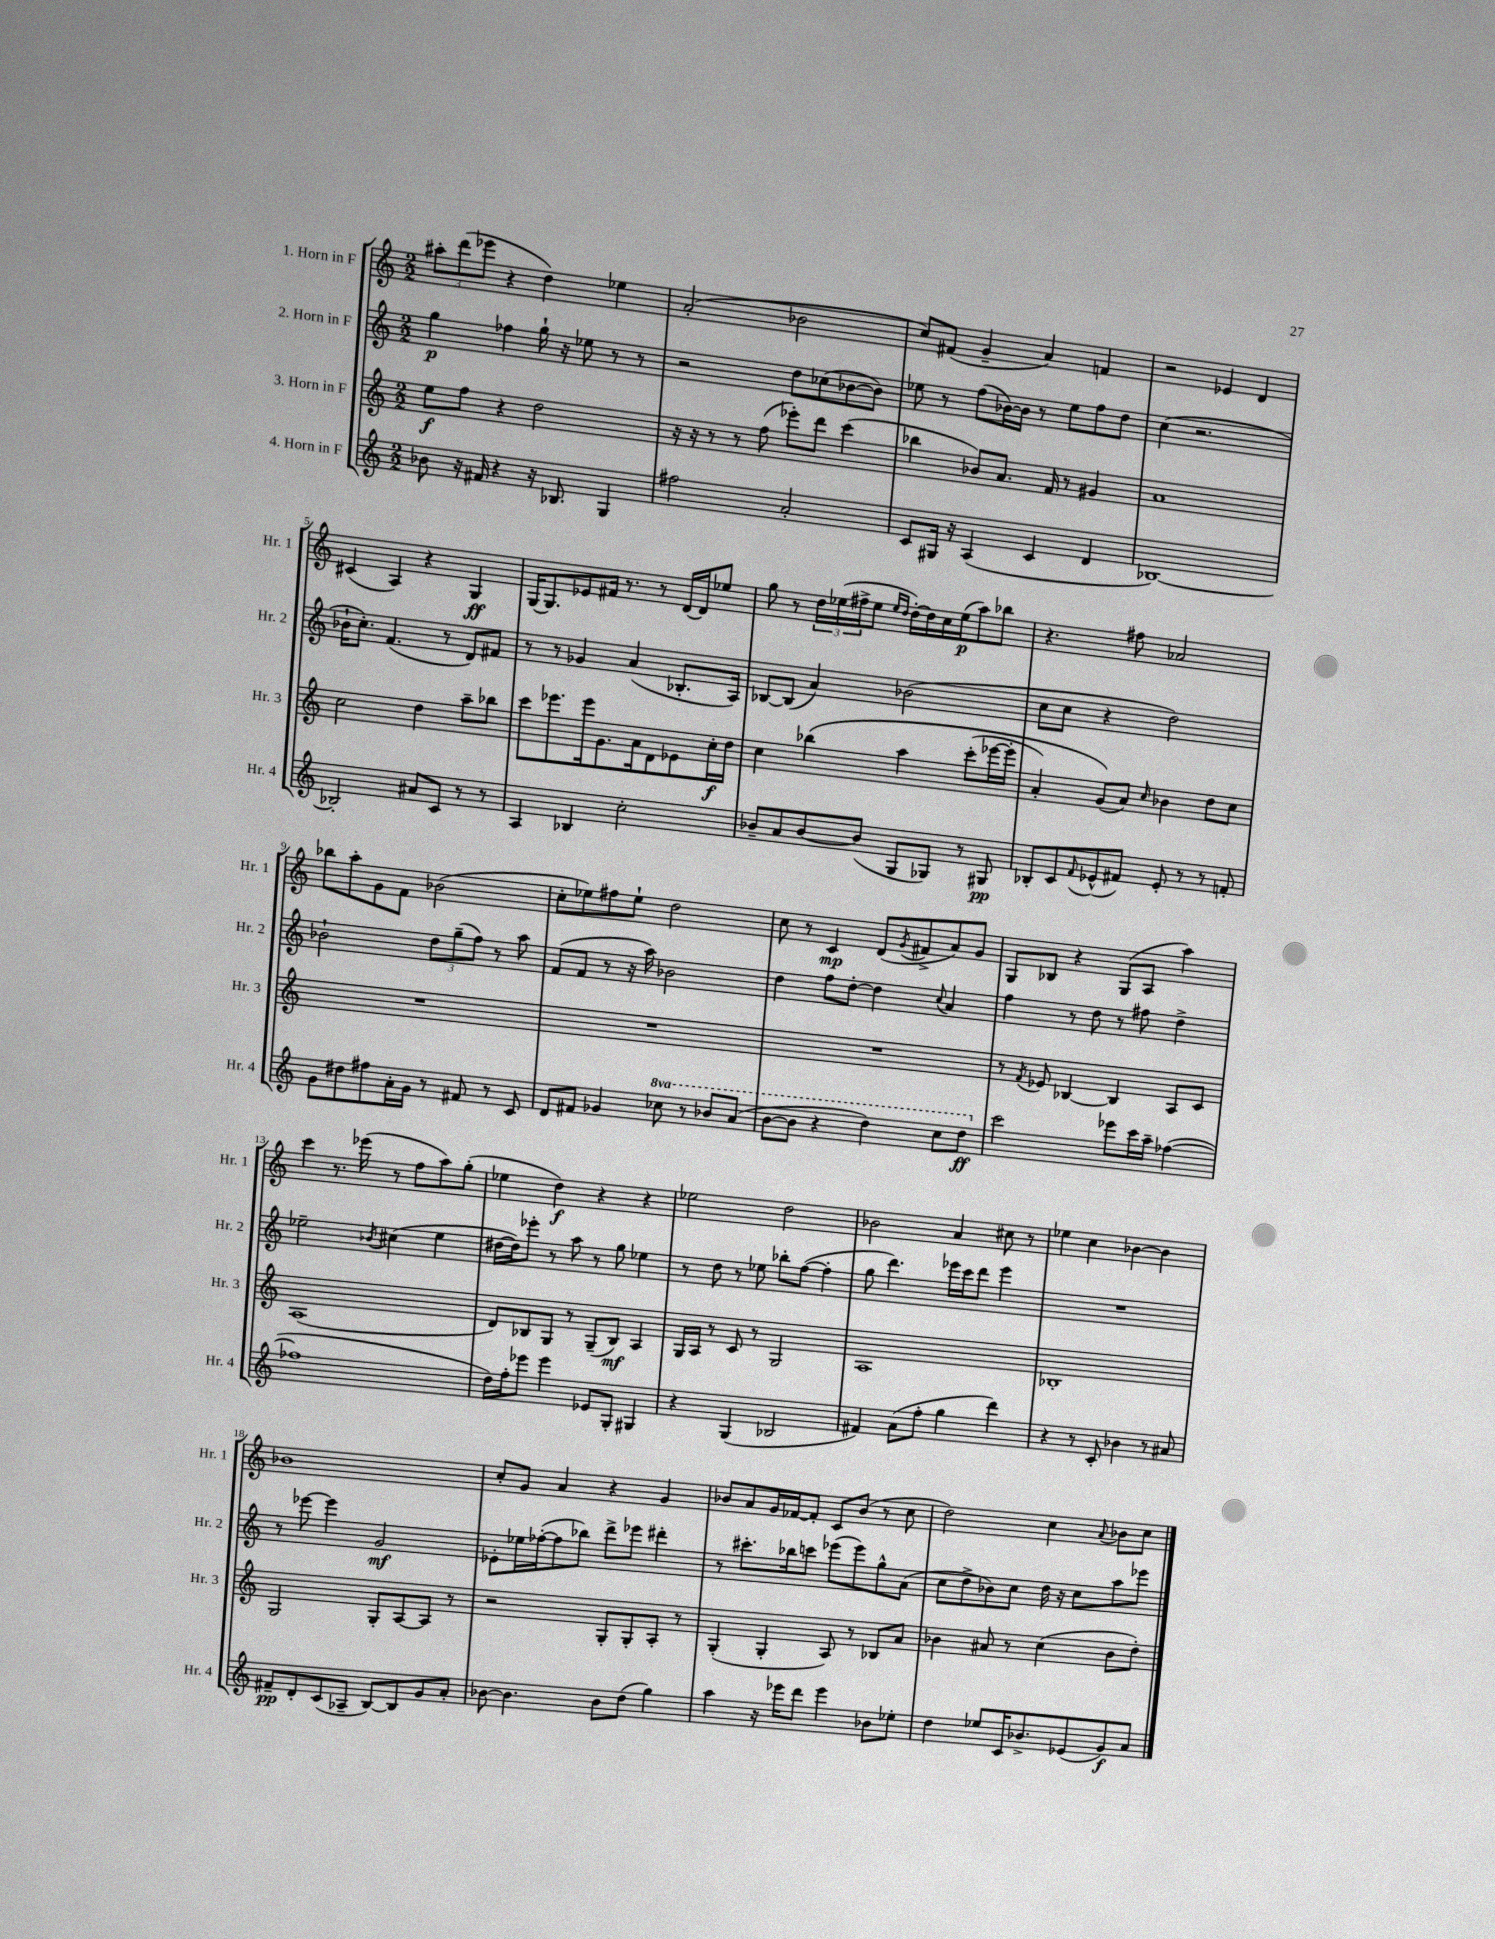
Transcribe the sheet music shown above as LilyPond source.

<<
\new StaffGroup <<
\new Staff = "s0" \with { instrumentName = "1. Horn in F" shortInstrumentName = "Hr. 1" } {
    \clef treble \key c \major \numericTimeSignature \time 2/2
    \tuplet 3/2 { ais''8-. d'''8( ees'''8 } r4 d''4) ees''4 |
    a'2-.( bes'2 |
    c''8) fis'8( g'4-- a'4) f'4 |
    r2 ees'4 d'4 |
    cis'4( a4) r4 g4\ff |
    g16~ g8. ees'8 fis'16 r8. r8 d'16~ d'16 ees''8 |
    g''8 r8 \tuplet 3/2 { d''16 ees''16( fis''16-> } ees''8 \grace { ees''16 d''16 } d''16~-.) d''16 c''16 ees''16\p( a''8) bes''8 |
    r4. fis''8 aes'2 |
    bes''8 a''8-. g'8 f'8 bes'2( |
    c''8-. ees''8) fis''8 ees''8-! d''2 |
    c''8 r8 c'4\mp d'8( \acciaccatura { g'8 } fis'8-> a'8) g'8 |
    g8 bes8 r4 g8( a8 a''4) |
    c'''4 r8. ees'''16( r8 f''8 a''8) g''8-.( |
    ees''4 d''4\f) r4 r4 |
    ees''2 d''2 |
    bes'2 a'4 cis''8 r8 |
    ees''4 c''4 bes'4~ bes'4 |
    bes'1 |
    c''8-. g'8 a'4 r4 g'4 |
    bes'8 a'8 g'16 fes'16~ fes'8-. c'8 bes'8( r8 c''8 |
    d''2) c''4 \appoggiatura { a'8 } bes'8 c''8 \bar "|." |
}
\new Staff = "s1" \with { instrumentName = "2. Horn in F" shortInstrumentName = "Hr. 2" } {
    \clef treble \key c \major \numericTimeSignature \time 2/2
    g''4\p fes''4 g''16-! r16 ees''8 r8 r8 |
    r2 d''8 ces''8( bes'8~ bes'8) |
    ees''8 r8 f''8( bes'16~) bes'16 r8 ees''8 f''8 d''8 |
    c''4( r2. |
    bes'16-! c''8.-.) f'4.( r8 d'8) fis'8 |
    r8 r8 ges'4 a'4( bes8.-. a16) |
    bes8~ bes8( a'4) bes'2( |
    c''8 c''8 r4 d''2) |
    bes'2-! \tuplet 3/2 { d''8 g''8--( f''8) } r8 a''8 |
    f'8( f'8 r8 r16 a''16) bes'2 |
    d''4 f''8 d''8~-. d''4 \appoggiatura { c''8 } a'4 |
    f''4 r8 d''8 r8 fis''8 d''4-> |
    ees''2-- \acciaccatura { bes'8 } cis''4( ees''4 |
    dis''16~ dis''16) ees'''8-. r8 a''8 r8 g''8 ees''4 |
    r8 d''8 r8 ees''8 bes''8-. f''8~( f''4-. |
    g''8 d'''4.) ees'''16 c'''16 d'''8 ees'''4 |
    R1 |
    r8 ees'''8~ ees'''4 g'2\mf |
    ees'8-. ees''16 fes''16~-.( fes''8 bes''8) d'''8-> ees'''8 dis'''4-. |
    r8 cis'''8.-. bes''16 c'''8 ees'''8( ees'''8) g''8-^ a'8( |
    c''8 d''8-> bes'8) c''8 d''16 r16 c''8 a''8 ees'''8 \bar "|." |
}
\new Staff = "s2" \with { instrumentName = "3. Horn in F" shortInstrumentName = "Hr. 3" } {
    \clef treble \key c \major \numericTimeSignature \time 2/2
    e''8\f f''8 r4 d''2 |
    r16 r16 r8 r8 f''8( ees'''8-.) d'''8 c'''4( |
    bes''4 bes'8) a'8. f'16 r8 gis'4 |
    a'1 |
    c''2 d''4 a''8-- bes''8 |
    c'''8 ees'''8. ees'''16 g'8. a'16 d'8 ees'8 c''16-.\f d''16 |
    c''4 bes''4\( a''4 c'''8-.( ees'''16~ ees'''16-. |
    a'4-.) g'8(\) a'8) \grace { c''16 } bes'4 d''8 c''8 |
    R1 |
    R1 |
    R1 |
    r8 \acciaccatura { f'8 } ees'8 bes4~ bes4 a8 c'8 |
    a1( |
    d'8) bes8 g8 r8 g8--( bes8\mf) a4 |
    g16 a16 r8 c'8 r8 g2 |
    a1 |
    bes1-. |
    g2 g8-. a8~ a8 r8 |
    r2 g8-. g8-. a8-. r8 |
    g4-.( g4-. a8) r8 bes8 a'8 |
    bes'4 ais'8 r8 c''4( bes'8 d''8-.) \bar "|." |
}
\new Staff = "s3" \with { instrumentName = "4. Horn in F" shortInstrumentName = "Hr. 4" } {
    \clef treble \key c \major \numericTimeSignature \time 2/2 \set Staff.ottavationMarkups = #ottavation-simple-ordinals
    bes'8 r16 fis'16 r4 r16 bes8. g4 |
    fis''2 a'2-. |
    c'8 gis16 r16 a4( c'4 d'4 |
    bes1~) |
    bes2-. ais'8 c'8 r8 r8 |
    a4 bes4 c''2-. |
    bes'8-- a'8 bes'8~ bes'8( g8 ges8) r8 gis8\pp |
    bes8-. c'8 \appoggiatura { f'8 } ees'8-^( fis'8) ees'8-. r8 r8 f'8-. |
    g'8 dis''8 fis''8 a'16-. g'16 r8 fis'8 r8 c'8 |
    d'8 fis'8 ges'4 \ottava #1 ces'''8 r8 bes''8 a''8( |
    b''8~ b''8 r4 d'''4) c'''8 d'''8\ff \ottava #0 |
    c'''2 ees'''8 c'''16 a''16-- fes''4~( |
    fes''1 |
    d''16) f''16-. ees'''8 ees'''4 ees'8 g8-. gis4 |
    r4 g4( bes2 |
    fis'4) a'8( f''8-. g''4 d'''4) |
    r4 r8 c'8-. bes'4 r8 ais'8 |
    fis'8--\pp d'8-. c'8( aes8-- b8~) b8 g'8 a'8-. |
    bes'8~ bes'4. bes'8 d''8( g''4) |
    a''4 r16 ees'''16 d'''8 ees'''4 bes'8 ees''8-. |
    d''4 ees''8 c'16 bes'8.-> ees'8( g'8\f) a'8 \bar "|." |
}
>>
>>
